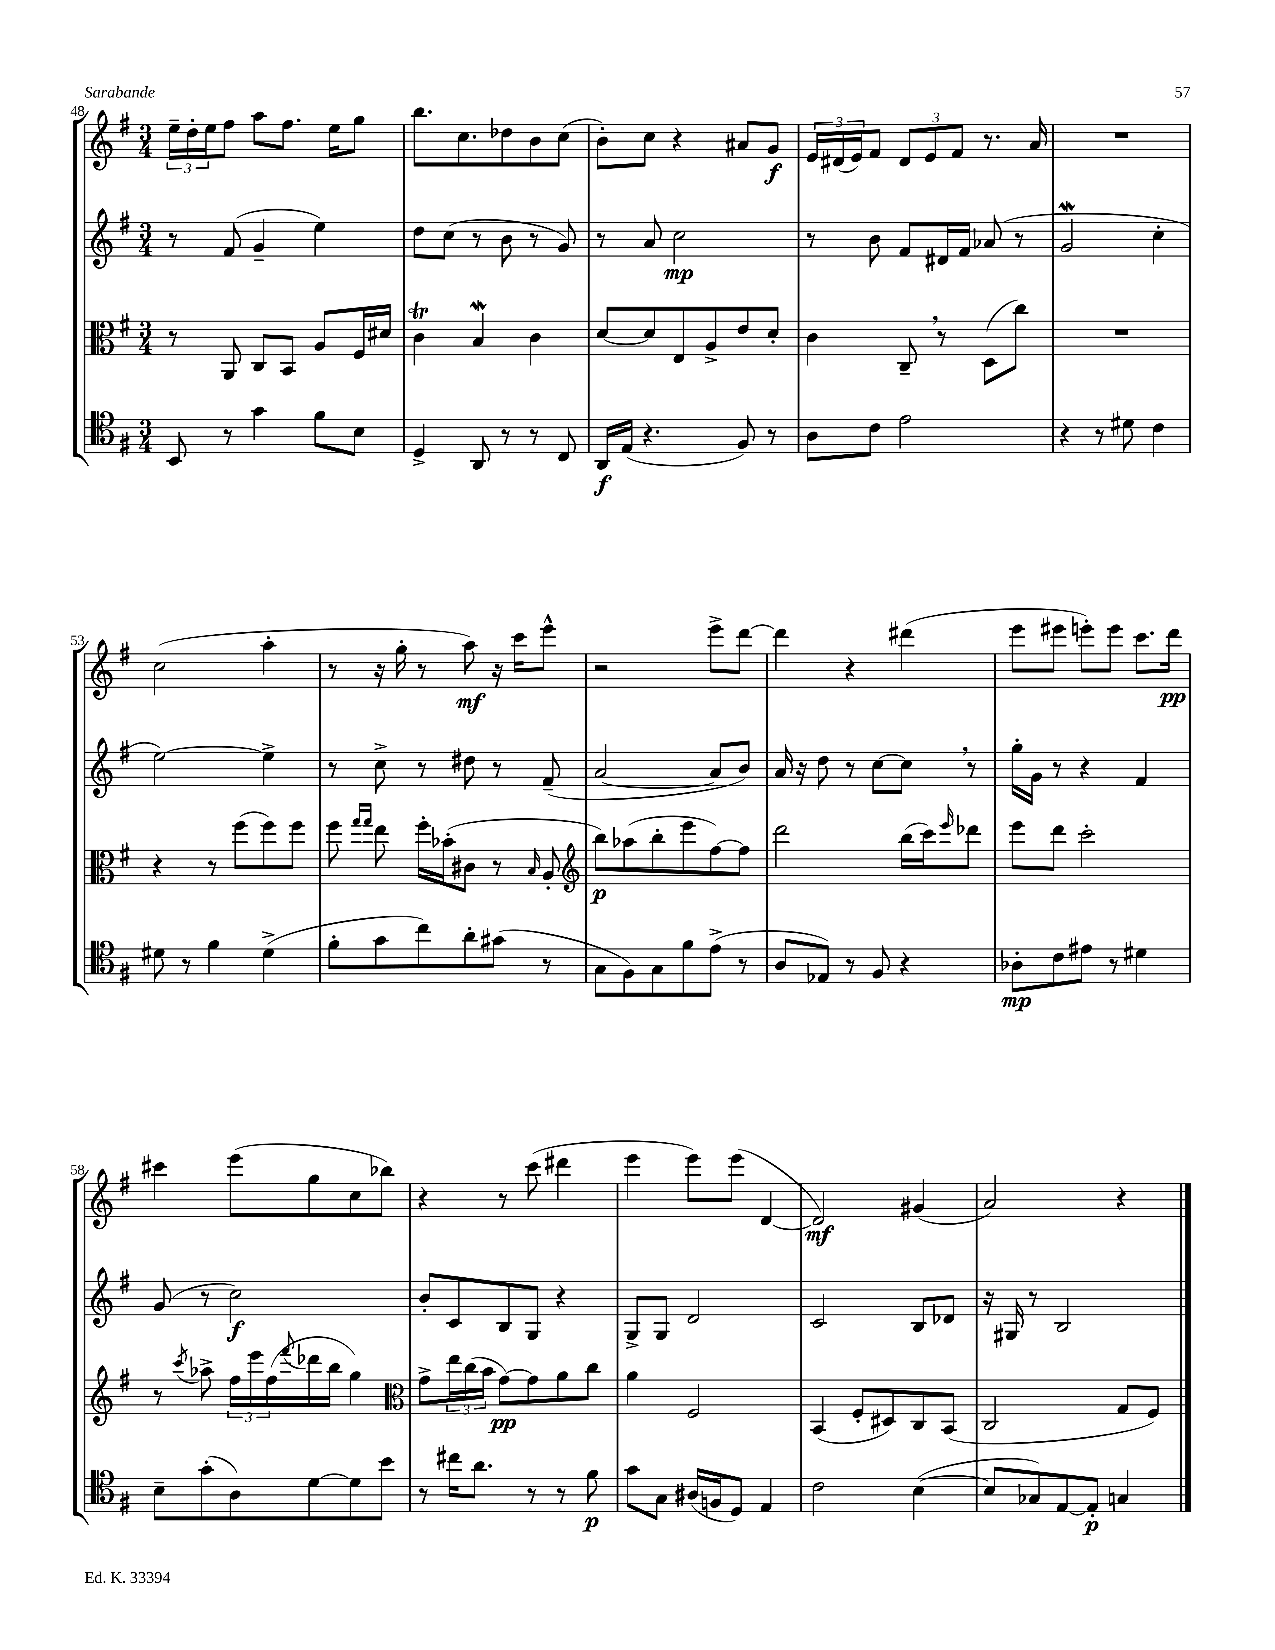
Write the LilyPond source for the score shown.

<<
\new StaffGroup <<
\new Staff = "s0" {
    \clef treble \key g \major \numericTimeSignature \time 3/4
    \tuplet 3/2 { e''16-- d''16-. e''16 } fis''8 a''8 fis''8. e''16 g''8 |
    b''8. c''8. des''8 b'8 c''8( |
    b'8-.) c''8 r4 ais'8 g'8\f |
    \tuplet 3/2 { e'16 dis'16( e'16) } fis'8 \tuplet 3/2 { dis'8 e'8 fis'8 } r8. a'16 |
    R2. |
    c''2( a''4-. |
    r8 r16 g''16-. r8 a''8\mf) r16 c'''16 e'''8-^ |
    r2 e'''8-> d'''8~ |
    d'''4 r4 dis'''4( |
    e'''8 eis'''8 e'''8-.) e'''8 c'''8. d'''16\pp |
    cis'''4 e'''8( g''8 c''8 bes''8) |
    r4 r8 c'''8( dis'''4 |
    e'''4 e'''8) e'''8( d'4~ |
    d'2\mf) gis'4( |
    a'2) r4 \bar "|." |
}
\new Staff = "s1" {
    \clef treble \key g \major \numericTimeSignature \time 3/4
    r8 fis'8( g'4-- e''4) |
    d''8 c''8( r8 b'8 r8 g'8) |
    r8 a'8 c''2\mp |
    r8 b'8 fis'8 dis'16 fis'16 aes'8( r8 |
    g'2\mordent c''4-. |
    e''2~) e''4-> |
    r8 c''8-> r8 dis''8 r8 fis'8--( |
    a'2~ a'8 b'8) |
    a'16 r16 d''8 r8 c''8~ c''8 \breathe r8 |
    g''16-. g'16 r8 r4 fis'4 |
    g'8( r8 c''2\f) |
    b'8-. c'8 b8 g8 r4 |
    g8-> g8 d'2 |
    c'2 b8 des'8 |
    r16 gis16 r8 b2 \bar "|." |
}
\new Staff = "s2" {
    \clef alto \key g \major \numericTimeSignature \time 3/4
    r8 a,8 c8 b,8 a8 fis16 dis'16 |
    c'4\trill b4\mordent c'4 |
    d'8~ d'8 e8 a8-> e'8 d'8-. |
    c'4 c8-- \breathe r8 d8( c''8) |
    R2. |
    r4 r8 fis''8( fis''8) fis''8 |
    fis''8 \grace { g''16 g''16 } e''8 fis''16-. bes'16-.( cis'8 r8 \grace { b16 } a8-. |
    \clef treble b''8\p) aes''8( b''8-. e'''8 fis''8~) fis''8 |
    d'''2 b''16( c'''16) \grace { e'''16 } des'''8 |
    e'''8 d'''8 c'''2-. |
    r8 \acciaccatura { c'''8 } aes''8-> \tuplet 3/2 { fis''16 e'''16 fis''16( } \appoggiatura { fis'''8 } des'''16 b''16 g''4) |
    \clef alto g'8-> \tuplet 3/2 { e''16 c''16( b'16 } g'8~\pp) g'8 a'8 c''8 |
    a'4 fis2 |
    b,4( fis8-. dis8) c8 b,8( |
    c2 g8 fis8) \bar "|." |
}
\new Staff = "s3" {
    \clef tenor \key g \major \numericTimeSignature \time 3/4
    b,8 r8 g'4 fis'8 b8 |
    d4-> a,8 r8 r8 c8 |
    a,16\f e16( r4. fis8) r8 |
    a8 c'8 e'2 |
    r4 r8 dis'8 c'4 |
    dis'8 r8 fis'4 dis'4->( |
    fis'8-. g'8 c''8) a'8-. gis'8( r8 |
    g8 fis8) g8 fis'8 e'8->( r8 |
    a8 ees8) r8 fis8 r4 |
    aes8-.\mp c'8 eis'8 r8 dis'4 |
    b8-- g'8-.( a8) d'8~ d'8 b'8 |
    r8 cis''16 a'8. r8 r8 fis'8\p |
    g'8 g8 ais16( f16 d8) e4 |
    c'2 b4~( |
    b8 ges8) e8~ e8-.\p g4 \bar "|." |
}
>>
>>
\layout { \context { \Score currentBarNumber = #48 } }
